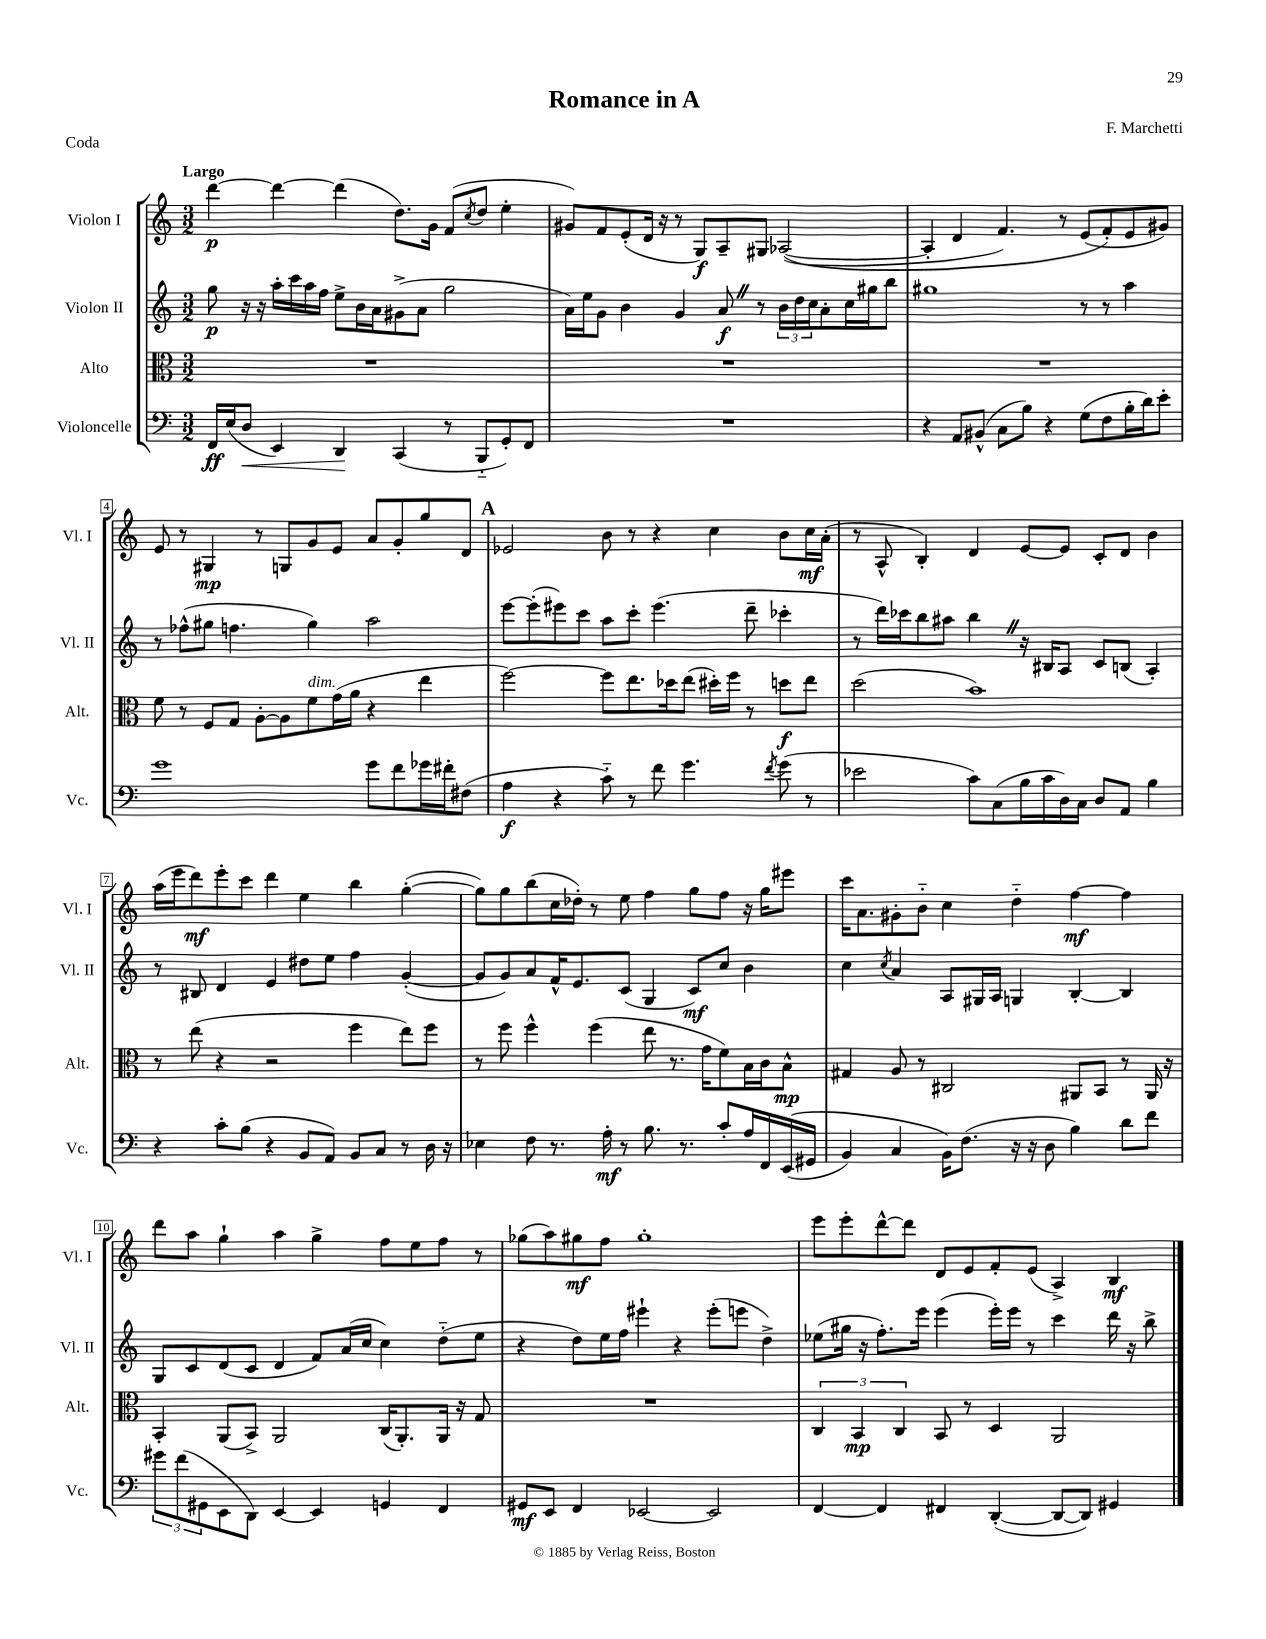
\header { title = "Romance in A" composer = "F. Marchetti" piece = "Coda" }
<<
\new StaffGroup <<
\new Staff = "s0" \with { instrumentName = "Violon I" shortInstrumentName = "Vl. I" } {
    \clef treble \key c \major \numericTimeSignature \time 3/2 \tempo "Largo"
    d'''4~\p d'''4~ d'''4( d''8.) g'16 f'8( \acciaccatura { c''8 } d''8 e''4-. |
    gis'8) f'8 e'8-.( d'16 r16 r8 g8\f) a8-- gis8 aes2~(\( |
    aes4-. d'4 f'4.) r8 e'8( f'8-.\) e'8 gis'8) |
    e'8 r8 gis4\mp r8 g8 g'8 e'8 a'8 g'8-. g''8 d'8 |
    \mark \markup { \bold "A" } ees'2 b'8 r8 r4 c''4 b'8 c''16\mf a'16-.( |
    r8 a8-^ b4-.) d'4 e'8~ e'8 c'8-. d'8 b'4 |
    a''16( e'''16 d'''8\mf) e'''8-. c'''8 d'''4 e''4 b''4 g''4~-.( |
    g''8) g''8 b''8( c''16 des''16-.) r8 e''8 f''4 g''8 f''8 r16 g''16 eis'''8 |
    c'''16 a'8. gis'8-. b'8-_ c''4 d''4-_ f''4~\mf f''4 |
    d'''8 a''8 g''4-! a''4 g''4-> f''8 e''8 f''8 r8 |
    ges''8( a''8) gis''8\mf f''8 gis''1-. |
    e'''8 e'''8-. d'''8~-^ d'''8 d'8 e'8 f'8-. e'8( a4->) b4\mf \bar "|." |
}
\new Staff = "s1" \with { instrumentName = "Violon II" shortInstrumentName = "Vl. II" } {
    \clef treble \key c \major \numericTimeSignature \time 3/2
    g''8\p r16 r16 a''16-. c'''16 a''16 f''16 e''8-> b'16 a'16 gis'8->( a'8 g''2 |
    a'16) e''16 g'8 b'4 g'4 a'8\f \once \override BreathingSign.text = \markup { \musicglyph "scripts.caesura.straight" } \breathe r8 \tuplet 3/2 { b'16 d''16 c''16 } a'8-. c''16 gis''16 b''8 |
    gis''1 r8 r8 a''4 |
    r8 fes''8-^( gis''8 f''4. gis''4) a''2 |
    \mark \markup { \bold "A" } e'''8~ e'''8-.( eis'''8) c'''8 a''8 c'''8-. eis'''4.( d'''8-- ces'''4-. |
    r8 d'''16) ces'''16 b''8 ais''8 b''4 \once \override BreathingSign.text = \markup { \musicglyph "scripts.caesura.straight" } \breathe r16 bis16 a8 c'8 b8( a4-.) |
    r8 bis8 d'4 e'4 dis''8 e''8 f''4 g'4~-.( |
    g'8 g'8) a'8 f'16-^ e'8. c'8( g4 c'8\mf) c''8 b'4 |
    c''4 \acciaccatura { c''8 } a'4 a8 gis16 a16 g4 b4~-. b4 |
    g8 c'8 d'8( c'8 d'4 f'8) a'16( c''16 c''4) d''8-_( e''8 |
    r4 d''8) e''16 f''16 eis'''4-! r4 eis'''8-.( e'''8 d''4->) |
    ees''8( gis''16 r16 f''8.-.) e'''16 e'''4( e'''16-.) e'''16 r8 c'''4 d'''16 r16 b''8-> \bar "|." |
}
\new Staff = "s2" \with { instrumentName = "Alto" shortInstrumentName = "Alt." } {
    \clef alto \key c \major \numericTimeSignature \time 3/2
    R1. |
    R1. |
    R1. |
    f'8 r8 f8 g8 a8~-. a8 f'8^\markup { \italic "dim." } g'16( a'16 r4 e''4 |
    \mark \markup { \bold "A" } f''2~) f''8 e''8. des''16 e''8( dis''16-.) f''16 r8 d''8\f e''8 |
    d''2( b'1) |
    r8 e''8( r4 r2 f''4 e''8) f''8 |
    r8 f''8 f''4-^ f''4( e''8 r8. g'16 f'8) b16 c'16 b8-^\mp |
    gis4 a8 r8 cis2 ais,8 b,8 r8 ais,16 r16 |
    b,4-. a,8( b,8->) a,2 c16( a,8.-.) a,16 r16 g8 |
    R1. |
    \tuplet 3/2 { c4 b,4\mp c4 } b,8 r8 d4 a,2 \bar "|." |
}
\new Staff = "s3" \with { instrumentName = "Violoncelle" shortInstrumentName = "Vc." } {
    \clef bass \key c \major \numericTimeSignature \time 3/2
    f,16\ff e16( d8\< e,4) d,4\! c,4( r8 b,,8-_ g,8-.) f,8 |
    R1. |
    r4 a,8 bis,8-^( c8 b8) r4 g8( f8 b16-. d'16) e'8-. |
    g'1 g'8 f'8 ges'16 fis'16-. fis8( |
    \mark \markup { \bold "A" } a4\f r4 c'8-_) r8 f'8 g'4. \acciaccatura { f'8 } g'8( r8 |
    ees'2 c'8) c8( b16 c'16 d16) c16 d8 a,8 b4 |
    r4 c'8-. b8( r4 b,8 a,8) b,8 c8 r8 d16 r16 |
    ees4 f8 r8. a16-.\mf r8 b8. r8. c'8-. a16 f,16 e,16(\( gis,16 |
    b,4) c4 b,16\) f8.( r16 r16 d8 b4) d'8 f'8 |
    \tuplet 3/2 { gis'8 f'8( gis,8 } e,8 d,8) e,4~ e,4 g,4 f,4 |
    gis,8\mf e,8 f,4 ees,2~ ees,2 |
    f,4~ f,4 fis,4 d,4~-.( d,8~ d,8) gis,4 \bar "|." |
}
>>
>>
\layout { \context { \Score \override BarNumber.stencil = #(make-stencil-boxer 0.1 0.3 ly:text-interface::print) } }
